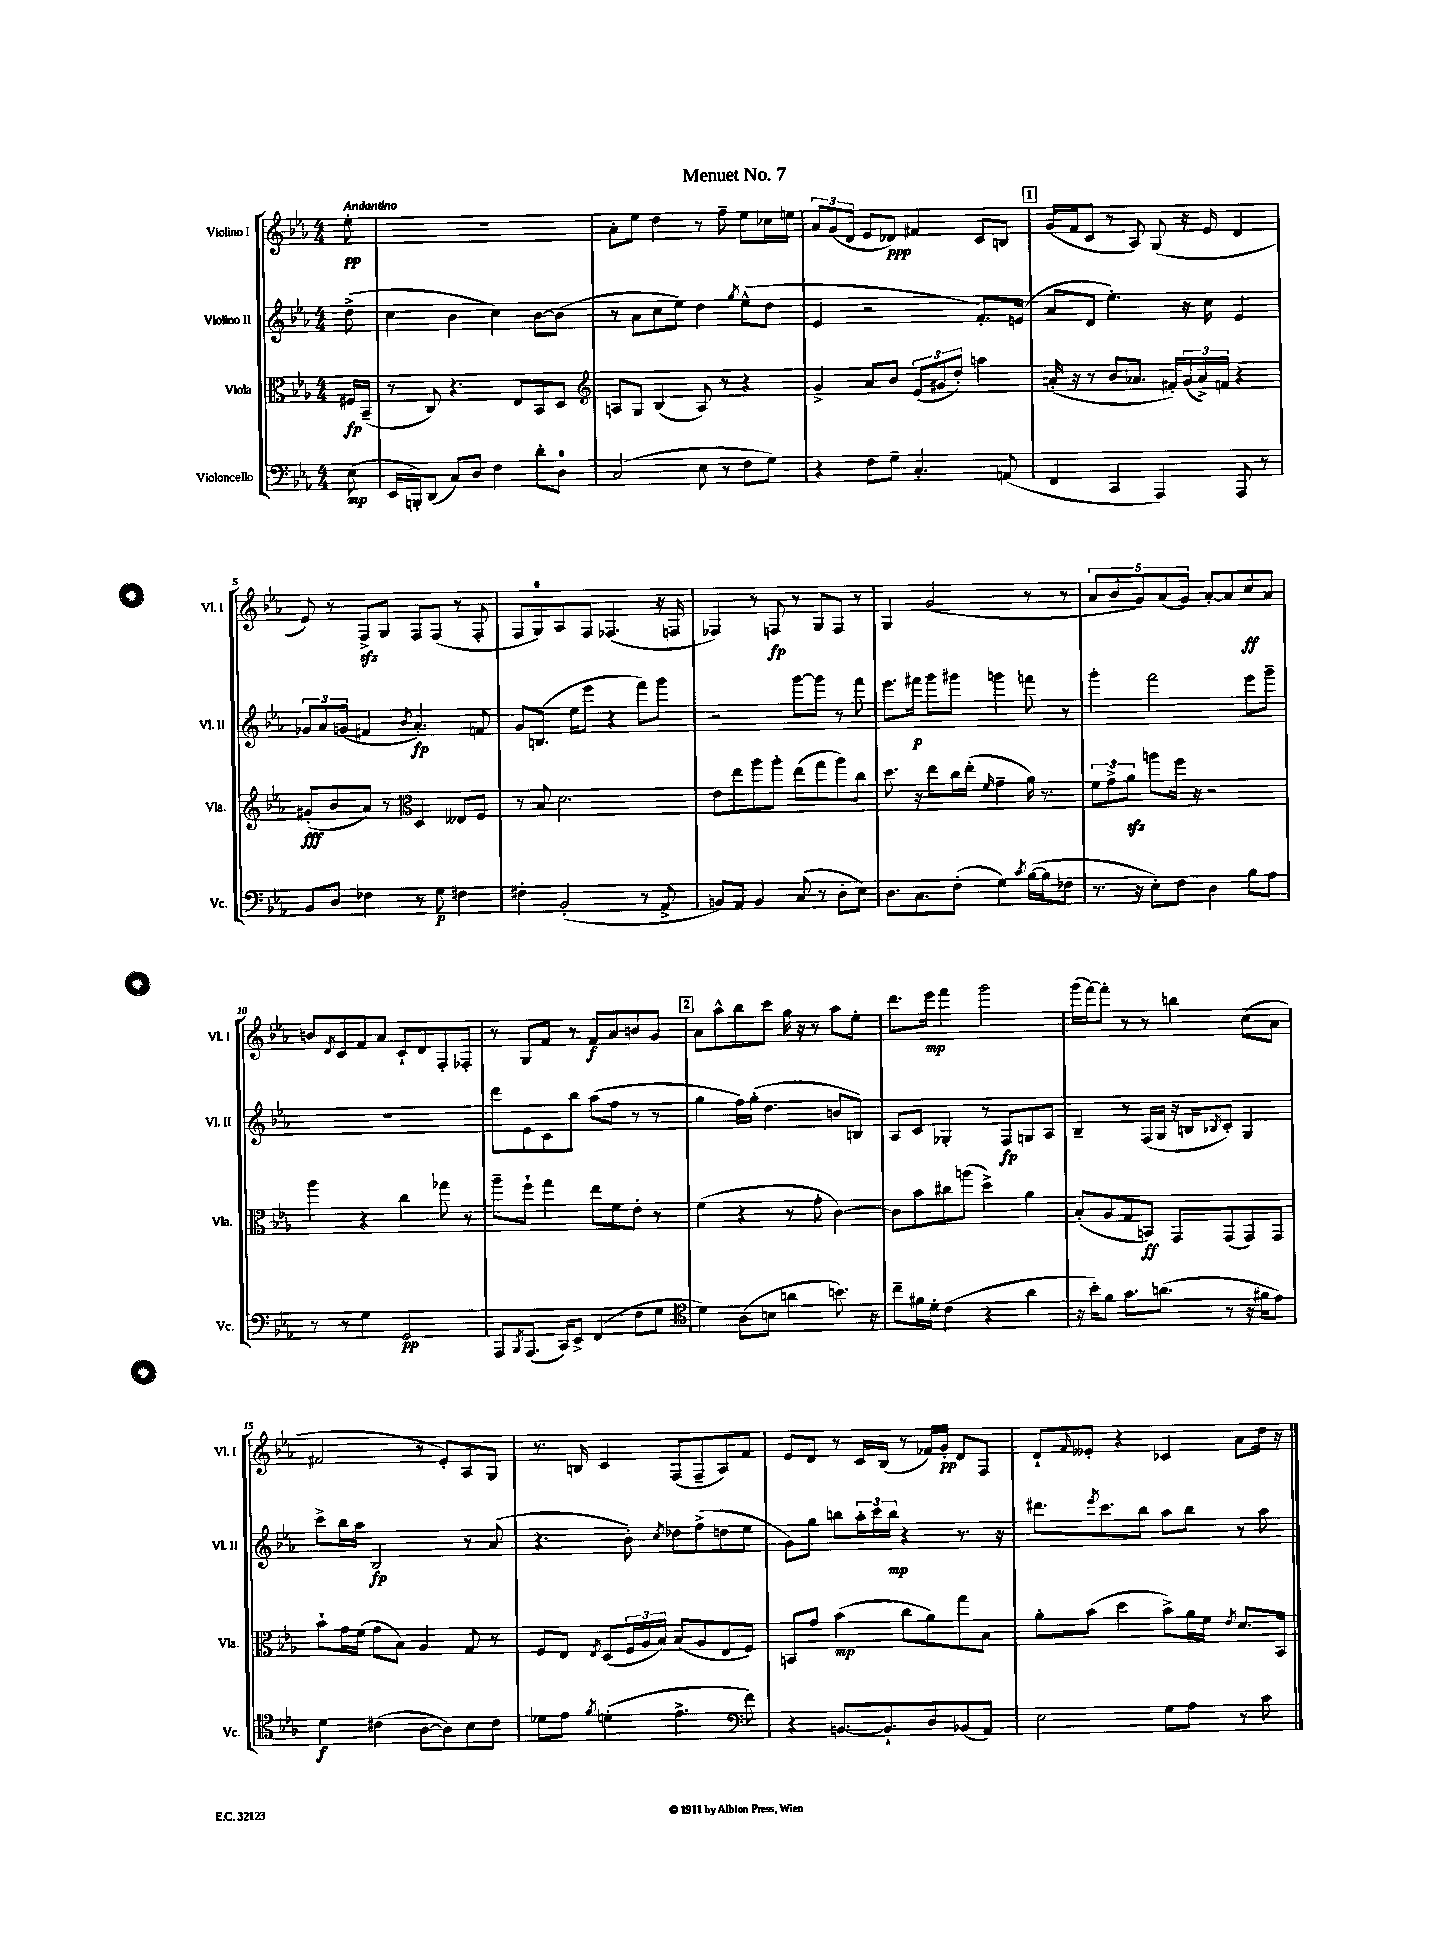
\header { title = "Menuet No. 7" }
<<
\new StaffGroup <<
\new Staff = "s0" \with { instrumentName = "Violino I" shortInstrumentName = "Vl. I" } {
    \clef treble \key ees \major \numericTimeSignature \time 4/4 \partial 8 \tempo "Andantino"
    ees''8-.\pp |
    R1 |
    aes'8-. ees''8 d''4 r8 f''8-- ees''8 ces''16 e''16 |
    \tuplet 3/2 { aes'8 g'8( d'8 } ees'8 des'8\ppp) fis'4 c'8 b8 |
    \mark \markup { \box "1" } g'16( f'16 c'8 r8 aes8) g8( r16 ees'16 d'4 |
    ees'8) r8 f8->\sfz g8 f8 f8( r8 f8-. |
    f8 g8-0) aes8 f8 fes4.( r16 f16 |
    fes4) r8 f8\fp r8 g8 f8 r8 |
    g4 g'2( r8 r8 |
    \tuplet 5/4 { aes'8 bes'8 g'8) aes'8( g'8) } aes'8~-. aes'8 c''8\ff aes'8 |
    b'8 \acciaccatura { d'8 } c'8 f'8 aes'8 c'8-! d'8 f8-. fes8-. |
    r8 g8 f'8 r8 f'8\f aes'8 b'8 g'8 |
    \mark \markup { \box "2" } aes'8 aes''8-^ bes''8 c'''8 g''16 r16 r8 aes''8 ees''8-. |
    d'''8. ees'''16\mp f'''4 g'''2 |
    g'''16( f'''16~) f'''8-. r8 r8 b''4 c''8( aes'8 |
    fis'2 r8 ees'8-.) aes8 g8 |
    r8. b16 c'4 f8( f8-- aes8) f'8 |
    ees'8 d'8 r8 c'16 bes16( r8 fes'16) g'16-.\pp d'8 f8 |
    d'8-! \grace { f'16 } eeses'8-. r4 ces'4 aes'8 d''16 r16 \bar "|." |
}
\new Staff = "s1" \with { instrumentName = "Violino II" shortInstrumentName = "Vl. II" } {
    \clef treble \key ees \major \numericTimeSignature \time 4/4 \partial 8
    d''8->( |
    c''4 bes'4 c''4) bes'8~ bes'8( |
    r8 aes'8 c''8 ees''8) d''4 \acciaccatura { g''8 } ees''8-^( d''8 |
    ees'4 r2 f'8.-.) e'16( |
    \mark \markup { \box "1" } aes'8 d'8 ees''4.-.) r16 c''16 ees'4 |
    \tuplet 3/2 { ges'8 aes'8 g'8( } fis'4 \acciaccatura { bes'8 } aes'4.-.\fp) f'8 |
    g'8 b8.( ees''16 ees'''8 r4 f'''8) g'''8 |
    r2 g'''8~ g'''8 r8 f'''8 |
    ees'''8. fis'''16\p g'''8 gis'''8 g'''4 f'''8 r8 |
    g'''4-. f'''2 ees'''8 g'''8-- |
    R1 |
    d'''8 ees'8 c'8 bes''8 aes''8( f''8 r8 r8 |
    \mark \markup { \box "2" } g''4 f''16) g''16-.( d''4. b'8 b8) |
    aes8 c'8 ges4-. r8 f8\fp g8 aes8 |
    bes4-- r8 f16( g16 r16 b16 \acciaccatura { bes8 } c'8-.) g4 |
    c'''8-> bes''16 aes''16 bes2\fp r8 aes'8( |
    r4. bes'8-.) \acciaccatura { c''8 } des''8 f''8->( d''8 ees''8 |
    g'8) g''8 b''8 \tuplet 3/2 { aes''16-. c'''16 b''16\mp } r4 r8. r16 |
    dis'''8. \acciaccatura { ees'''8 } c'''8. bes''8 aes''8 bes''8 r8 aes''8 \bar "|." |
}
\new Staff = "s2" \with { instrumentName = "Viola" shortInstrumentName = "Vla." } {
    \clef alto \key ees \major \numericTimeSignature \time 4/4 \partial 8
    fis16\fp bes,16--( |
    r8 c8) r4. ees8 bes,8 d8 |
    \clef treble a8 g8 bes4( a8) r8 r4 |
    g'4-> aes'8 bes'8 \tuplet 3/2 { ees'8( gis'8 d''8-.) } a''4 |
    \mark \markup { \box "1" } a'16-.( r16 r8 bes'8 aes'8. fis'16-.) \tuplet 3/2 { g'16( aes'16->) f'16 } r4 |
    gis'8-.\fff( bes'8 aes'8) r8 \clef alto d4 eeses8 f8 |
    r8 bes8 d'2. |
    ees'8 ees''8 aes''8 aes''8-. ees''8( g''8 aes''8) c''8 |
    d''8. r16 ees''8 c''16 ees''16-.( \grace { f'16 } g'4-- aes'16) r8. |
    \tuplet 3/2 { f'8 g'8-> aes'8\sfz } a''8 f''16 r16 r2 |
    aes''4 r4 c''4 ges''8 r8 |
    aes''8-- f''8-! g''4 ees''8 f'8 ees'8-. r8 |
    \mark \markup { \box "2" } f'4( r4 r8 g'8-. c'4~) |
    c'8 bes'8 cis''8 a''8( d''4->) aes'4 |
    bes8-.( aes8 g8 b,8\ff) g,8 g,8( g,8) g,8 |
    bes'8-! g'16 f'16( g'8 bes8) aes4 g8 r8 |
    f8 ees8 \acciaccatura { ees8 } d8( \tuplet 3/2 { f16 aes16 bes16) } bes8( aes8 ees8 f8) |
    b,8 g'8 bes'4\mp( c''8 aes'8) g''8 bes8 |
    aes'8-. bes'8( d''4 bes'8->) aes'16 f'16 \acciaccatura { ees'8 } d'8. bes,16 \bar "|." |
}
\new Staff = "s3" \with { instrumentName = "Violoncello" shortInstrumentName = "Vc." } {
    \clef bass \key ees \major \numericTimeSignature \time 4/4 \partial 8
    ees8\mp( |
    ees,16 b,,16-.) d,8( c8) d8 f4 d'8-. d8-0 |
    c2( ees8 r8 f8 g8) |
    r4 f8 g8-- c4.-. a,8( |
    \mark \markup { \box "1" } f,4 c,4 aes,,4) aes,,8 r8 |
    bes,8 d8 fes4 r8 g8\p fis4 |
    fis4-. bes,2-.( r8 aes,8-> |
    b,8) aes,8 b,4 c8( r8 d8-. ees8) |
    d8. c8. f8-.( g4) \acciaccatura { c'8 } bes16~( bes16 fes8 |
    r8. r16 ees8-.) f8 d4 bes8 aes8 |
    r8 r8 g4 g,2\pp |
    aes,,8 \acciaccatura { bes,,8 } aes,,8.( c,16) ees,8-> f,4( f8 g8 |
    \mark \markup { \box "2" } \clef tenor d'4) aes8( b8 a'4 b'8.) r16 |
    c''8-- fis'16 d'16-. c'4( r4 aes'4 |
    r16 bes'16-.) f'8 g'8. a'8.( r8 r16 fis'16 ees'8) |
    d'4\f cis'4( aes8~ aes8) bes8 cis'8 |
    des'8 ees'8 \acciaccatura { f'8 } d'4-.( ees'4.-> \clef bass f'8) |
    r4 b,8.~ b,8.-! d8 bes,8( aes,8) |
    ees2 g8 aes8 r8 c'8 \bar "|." |
}
>>
>>
